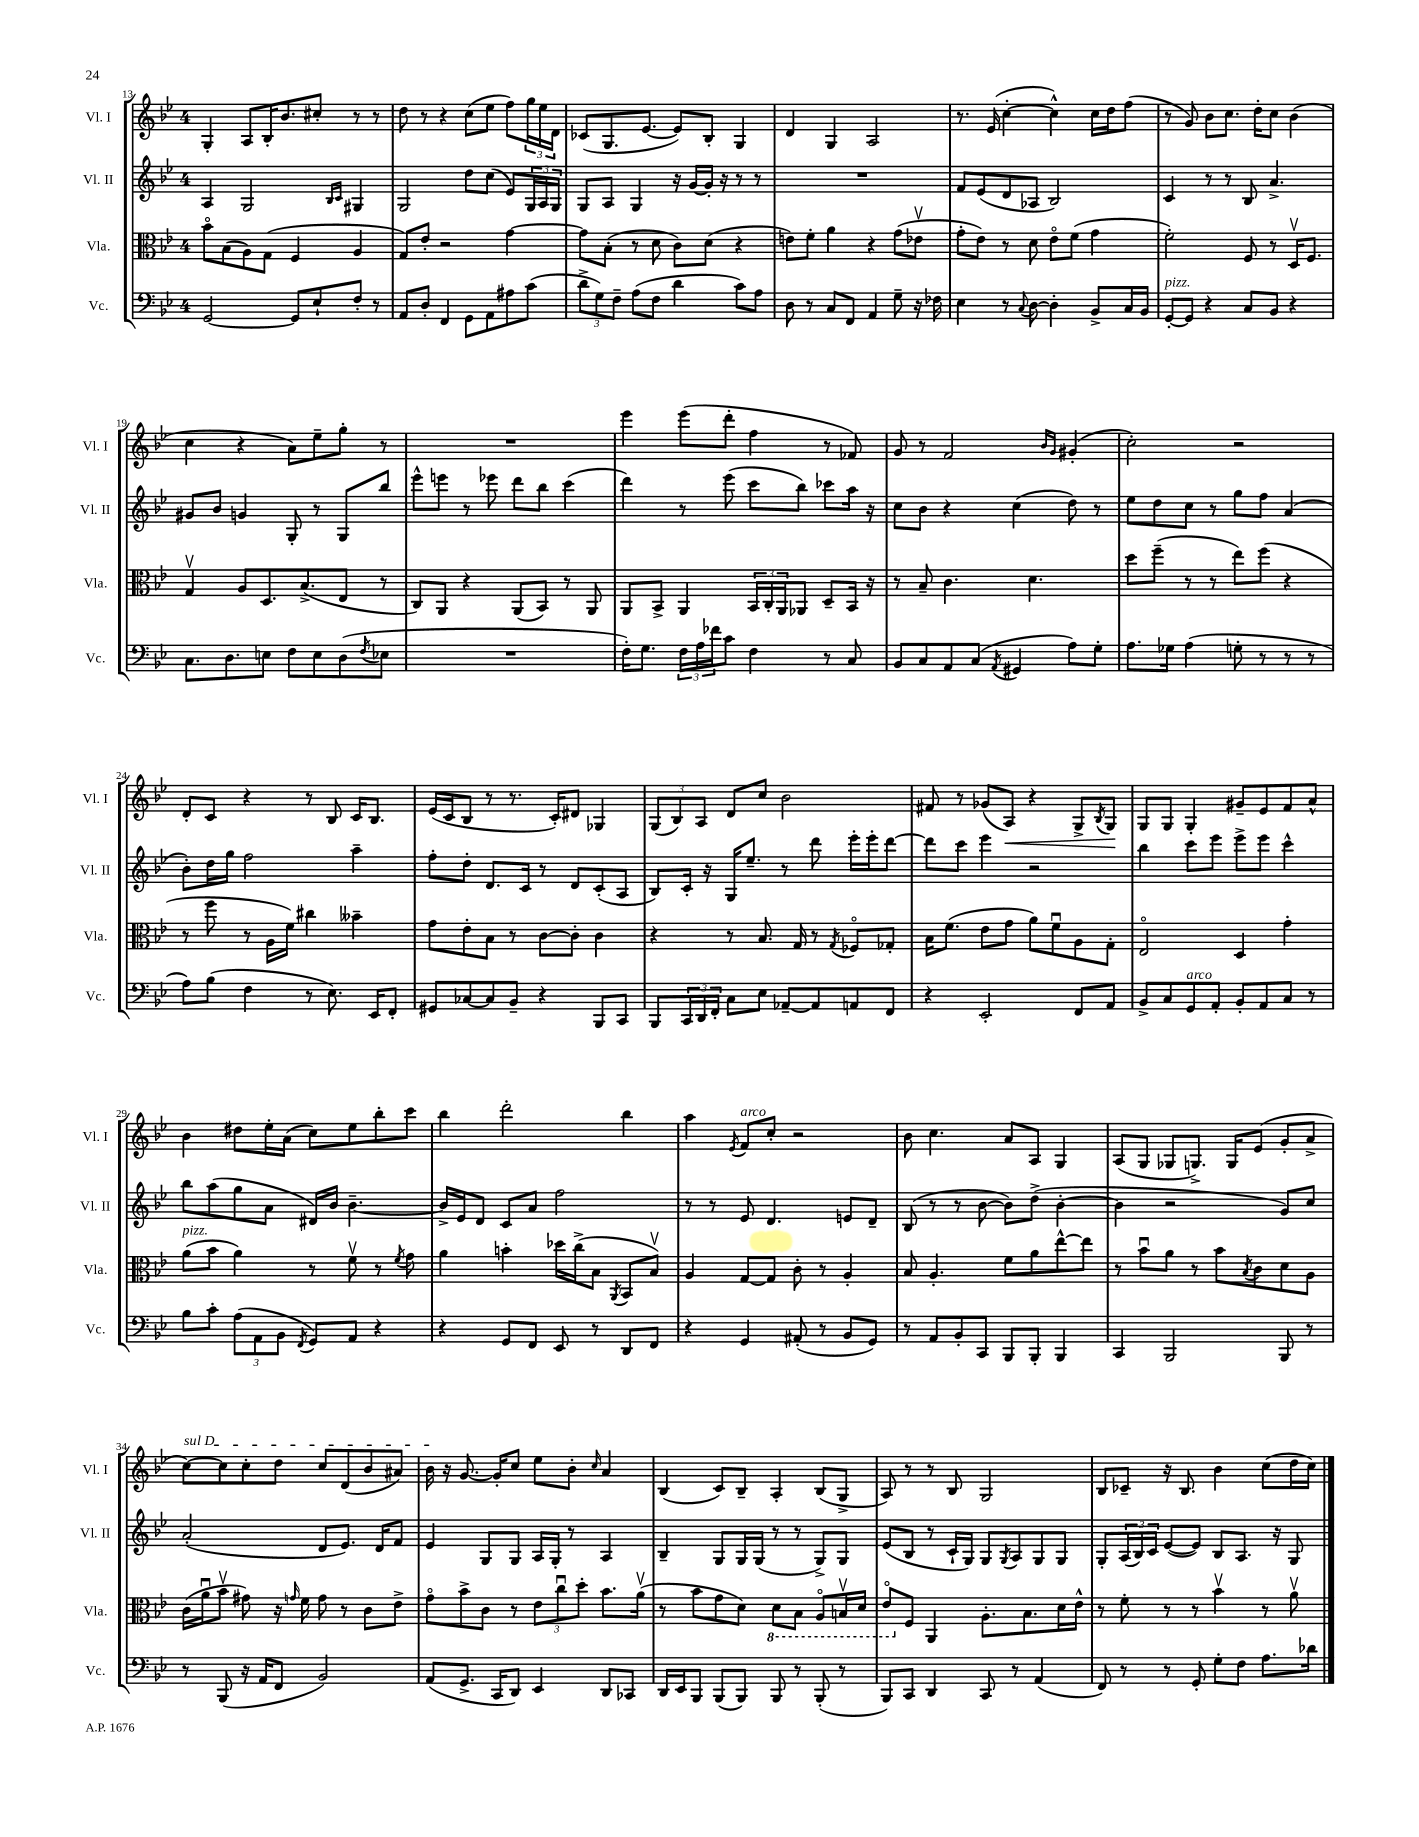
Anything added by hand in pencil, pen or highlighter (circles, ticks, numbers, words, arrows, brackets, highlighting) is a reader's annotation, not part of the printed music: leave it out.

**kern	**kern	**kern	**kern	**dynam
*part4	*part3	*part2	*part1	*part1
*staff4	*staff3	*staff2	*staff1	*staff1
*I"Vc.	*I"Vla.	*I"Vl. II	*I"Vl. I	*
*I'Vc.	*I'Vla.	*I'Vl. II	*I'Vl. I	*
*clefF4	*clefC3	*clefG2	*clefG2	*
*k[b-e-]	*k[b-e-]	*k[b-e-]	*k[b-e-]	*
*M4/4	*M4/4	*M4/4	*M4/4	*
=13	=13	=13	=13	=13
[2GG/	8b-\L	4A/	4G'/	.
.	(8B-\	.	.	.
.	8A\)	2G/	8A/L	.
.	(8G\J	.	16B-'/K	.
.	.	.	8.b-/	.
8GG/L]	4F/	.	.	.
8E-`/	.	.	8cc#X'/J	.
.	.	16qqB-/LL	.	.
.	.	16qqc/JJ	.	.
8F'/J	4A/	4G#X/	8r	.
8r	.	.	8r	.
=14	=14	=14	=14	=14
8AA/L	8G/L)	2G/	8dd\	.
8D'/J	8e-'/J	.	8r	.
4FF/	2r	.	4r	.
8GG\L	.	8dd\L	(8cc\L	.
8AA\	.	(8cc\J	8ee-\J	.
8A#X\	[4g\	8e-/L)	8ff\L)	.
(8c\J	.	24G/L	24gg\L	.
.	.	24A/	24ee-\	.
.	.	24G/JJ	24d\JJ	.
=15	=15	=15	=15	=15
12d^\L	8g\L]	8G/L	(8c-X/L	.
12G\)	.	.	.	.
.	(8B-'\J	8A/J	8.G/	.
12F~\J	.	.	.	.
(8A\L	8r	4G/	.	.
.	.	.	[8.e-/J	.
8F\J	8d\	.	.	.
4d\	8c\L)	16r	8e-/L])	.
.	.	[16g/LL	.	.
.	(8d\J	16g'/JJ]	8B-'/J	.
.	.	16r	.	.
8c\L)	4r	8r	4G/	.
8A\J	.	8r	.	.
=16	=16	=16	=16	=16
8D\	8en\L)	1r	4d/	.
8r	8f'\J	.	.	.
8C/L	4a\	.	4G/	.
8FF/J	.	.	.	.
4AA/	4r	.	2A/	.
8G~\	(8g\L	.	.	.
16r	8e-Xv\J	.	.	.
16F-X\	.	.	.	.
=17	=17	=17	=17	=17
4E-\	8g'\L	8f/L	8.r	.
.	8e-\J)	(8e-/	.	.
.	.	.	(16e-/	.
8r	8r	8d/	[4cc'\	.
8qqC/	.	.	.	.
[8D\	8d\	8A-X/J	.	.
4D'\]	8e-\L	2B-/)	4cc^^\])	.
.	(8f\J	.	.	.
8BB-^/L	4g\	.	16cc\LL	.
.	.	.	16dd\J	.
16C/L	.	.	(8ff\J	.
16BB-/JJ	.	.	.	.
=18	=18	=18	=18	=18
!LO:TX:a:i:t=pizz.	!	!	!	!
[8GG'/L	2f'\)	4c/	8r	.
8GG/J]	.	.	8g/)	.
4r	.	8r	8b-\L	.
.	.	8r	8.cc\J	.
8C/L	8F/	8B-/	.	.
.	.	.	16dd'\KL	.
8BB-/J	8r	4.a^/	8cc\J	.
4r	16Dv/KL	.	(4b-\	.
.	8.F/J	.	.	.
!!LO:LB:g=z
=19	=19	=19	=19	=19
8.C\L	4Gv/	8g#X/L	4cc\	.
.	.	8b-/J	.	.
8.D\	.	.	.	.
.	8A/L	4gn/	4r	.
8En\J	8.D/	.	.	.
8F\L	.	8G'/	8a\L)	.
.	(8.B-^/	.	.	.
8E\	.	8r	8ee-~\	.
(8D\	8E-/J	8G/L	8gg'\J	.
8qF/	.	.	.	.
8E-X\J	8r	8bb-/J	8r	.
=20	=20	=20	=20	=20
1r	8C/L)	8eee-^^\L	1r	.
.	8AA/J	8eeen\J	.	.
.	4r	8r	.	.
.	.	8eee-X\	.	.
.	(8AA/L	8ddd\L	.	.
.	8BB-/J)	8bb-\J	.	.
.	8r	(4ccc\	.	.
.	8AA/	.	.	.
=21	=21	=21	=21	=21
16F'\KL)	8AA/L	4ddd\)	4eee-\	.
8.G\J	.	.	.	.
.	8BB-^/J	.	.	.
24F\LL	4AA/	8r	(8eee-\L	.
24A\	.	.	.	.
24f-X\J	.	.	.	.
8c\J	.	(8eee-\	8ddd'\J	.
4F\	24BB-/LL	8ccc\L	4ff\	.
.	24C'/	.	.	.
.	24AA/J	.	.	.
.	8AA-X/J	8bb-\J)	.	.
8r	8D~/L	8ccc-X\L	8r	.
8C/	16BB-/Jk	16aa\Jk	8f-X/)	.
.	16r	16r	.	.
=22	=22	=22	=22	=22
8BB-/L	8r	8cc\L	8g/	.
8C/	8B-~/	8b-\J	8r	.
8AA/	4.c\	4r	2f/	.
(8C/J	.	.	.	.
8qAA/	.	.	.	.
4GG#X/	.	(4cc\	.	.
.	4.d\	.	.	.
.	.	.	16qqb-/LL	.
.	.	.	16qqg/JJ	.
8A\L)	.	8dd\)	(4g#X'/	.
8G'\J	.	8r	.	.
=23	=23	=23	=23	=23
8.A\L	8dd\L	8ee-\L	2cc'\)	.
.	(8ff~\J	8dd\	.	.
16G-X\Jk	.	.	.	.
(4A\	8r	8cc\J	.	.
.	8r	8r	.	.
8Gn'\	8ee-\L)	8gg\L	2r	.
8r	(8ff\J	8ff\J	.	.
8r	4r	(4a/	.	.
8r	.	.	.	.
!!LO:LB:g=z
=24	=24	=24	=24	=24
8A\L)	8r	8b-'\L)	8d'/L	.
(8B-\J	8ff\	16dd\L	8c/J	.
.	.	16gg\JJ	.	.
4F\	8r	2ff\	4r	.
.	16A\LL	.	.	.
.	16f\JJ)	.	.	.
8r	4cc#X\	.	8r	.
8.E-\)	.	.	8B-/	.
.	4b--X~\	4aa~\	16c/KL	.
16EE-/KL	.	.	8.B-/J	.
8FF'/J	.	.	.	.
=25	=25	=25	=25	=25
8GG#X/L	8g\L	8ff'\L	(16e-/LL	.
.	.	.	16c/J	.
[8C-X/	8e-'\	8dd'\J	8B-/J	.
8C-/]	8B-\J	8.d/L	8r	.
8BB-~/J	8r	.	8.r	.
.	.	16c/Jk	.	.
4r	[8c\L	8r	.	.
.	.	.	16c'/KL)	.
.	8c'\J]	8d/L	8d#X/J	.
8BBB-/L	4c\	(8c'/	4G-X/	.
8CC/J	.	8A/J	.	.
=26	=26	=26	=26	=26
8BBB-/L	4r	8B-/L)	(12G/L	.
.	.	.	12B-/)	.
24CC/L	.	16c'/Jk	.	.
24DD/	.	.	12A/J	.
.	.	16r	.	.
24FF'/JJ	.	.	.	.
8C\L	8r	16G/KL	8d/L	.
.	.	8.ee-~/J	.	.
8E-\J	8.B-/	.	8cc/J	.
[8AA-X~/L	.	8r	2b-\	.
.	16G/	.	.	.
8AA-/]	8r	8ddd\	.	.
.	8qG/	.	.	.
8AAn/	8F-X/L	16eee-'\LL	.	.
.	.	16eee-'\J	.	.
8FF/J	8G-X'/J	[8ddd\J	.	.
=27	=27	=27	=27	=27
4r	16B-\KL	8ddd\L]	8f#X/	.
.	(8.f\J	.	.	.
.	.	8ccc\J	8r	.
2EE-'/	8e-\L	4eee-\	(8g-X/L	.
!	!	!	!	!LO:HP:b
.	8g\J	.	8A/J)	<
.	8a\L)	2r	4r	.
.	8fu\	.	.	.
8FF/L	8A\	.	8G^/L	.
.	.	.	8qB-/	.
8AA/J	8G'\J	.	8G/J	.
.	.	.	.	[
=28	=28	=28	=28	=28
8BB-^/L	2E-/	4bb-\	8G/L	.
8C/	.	.	8G/J	.
!LO:TX:a:i:t=arco	!	!	!	!
8GG/	.	8ccc\L	4G'/	.
8AA'/J	.	8eee-\J	.	.
8BB-'/L	4D/	8eee-^\L	8g#X~/L	.
8AA/	.	8eee-\J	8e-/	.
8C/J	4g'\	4ccc^^\	8f/	.
8r	.	.	8a^^/J	.
!!LO:LB:g=z
=29	=29	=29	=29	=29
!	!LO:TX:a:i:t=pizz.	!	!	!
8B-\L	(8a\L	8bb-\L	4b-\	.
8c'\J	8b-\J	(8aa\	.	.
(12A\L	4a\)	8gg\	8dd#X\L	.
12AA\	.	.	.	.
.	.	8a\J	16ee-'\L	.
12BB-\J	.	.	.	.
.	.	.	(16a\JJ	.
8qFF/	.	.	.	.
8GG/L)	8r	16d#X/LL)	8cc\L)	.
.	.	16b-/JJ	.	.
8AA/J	8fv\	[4.b-~\	8ee-\	.
4r	8r	.	8bb-'\	.
.	8qf/	.	.	.
.	8g\	.	8ccc\J	.
=30	=30	=30	=30	=30
4r	4a\	16b-^/LL]	4bb-\	.
.	.	16e-/J	.	.
.	.	8d/J	.	.
8GG/L	4bn'\	8c/L	2ddd'\	.
8FF/J	.	8a/J	.	.
8EE-/	16dd-X\LL	2ff\	.	.
.	(16cc^\J	.	.	.
8r	8B-\J	.	.	.
.	8qAA/	.	.	.
8DD/L	8BB-/L	.	4bb-\	.
8FF/J	8B-v/J)	.	.	.
=31	=31	=31	=31	=31
4r	4A/	8r	4aa\	.
.	.	8r	.	.
.	.	.	8qe-/	.
!	!	!	!LO:TX:a:i:t=arco	!
4GG/	[8G/L	8e-/	8f/L	.
.	8G/J]	4.d/	8cc'/J	.
(8AA#X'/	8c'\	.	2r	.
8r	8r	.	.	.
8BB-/L	4A'/	8en/L	.	.
8GG/J)	.	8d~/J	.	.
=32	=32	=32	=32	=32
8r	8B-/	(8B-/	8b-\	.
8AA/L	4.A'/	8r	4.cc\	.
8BB-'/	.	8r	.	.
8CC/J	.	[8b-\	.	.
8BBB-/L	8f\L	8b-\L])	8a/L	.
8BBB-'/J	8a\	(8dd^\J	8A/J	.
4BBB-/	[8ee-^^\	[4b-'\	4G/	.
.	8ee-\J]	.	.	.
=33	=33	=33	=33	=33
4CC/	8r	4b-\]	(8A/L	.
.	8b-u\L	.	8G/J	.
2BBB-/	8a\J	2r	8G-X/L	.
.	8r	.	8.Gn^/J)	.
.	8b-\L	.	.	.
.	.	.	16G/KL	.
.	8qB-/	.	.	.
.	8c\	.	(8e-/J	.
8BBB-/	8d\	8g/L)	8g'/L	.
8r	8A\J	8cc/J	8a^/J	.
!!LO:LB:g=z
=34	=34	=34	=34	=34
!	!	!	!LO:TX:a:i:t=sul D	!
8r	(16c\LL	(2a'/	[8cc\L)	.
.	16au\J	.	.	.
(8BBB-/	8b-v\J	.	8cc\]	.
16r	8g#X\)	.	8cc'\	.
16AA/KL	.	.	.	.
8FF/J	16r	.	8dd\J	.
.	16qqgn/	.	.	.
.	16f\	.	.	.
2BB-/)	8g\	8d/L	8cc/L	.
.	8r	8.e-/J)	(8d/	.
.	8c\L	.	8b-/	.
.	.	16d/KL	.	.
.	8e-^\J	8f/J	8a#X/J)	.
=35	=35	=35	=35	=35
(8AA/L	8g\L	4e-/	16b-\	.
.	.	.	16r	.
8.GG^/J	8b-^\	.	[8.g/	.
.	8c\J	8G/L	.	.
16CC/KL	.	.	16g'/KL]	.
8DD/J)	8r	8G/J	8cc/J	.
4EE-/	12e-\L	16A/LL	8ee-\L	.
.	.	16G'/JJ	.	.
.	12ccu\	.	.	.
.	.	8r	8b-'\J	.
.	12dd'\J	.	.	.
.	.	.	16qqcc/	.
8DD/L	8.b-\L	4A/	4a/	.
8CC-X/J	.	.	.	.
.	(16av\Jk	.	.	.
=36	=36	=36	=36	=36
16DD/LL	8r	4B-~/	(4B-/	.
16EE-/J	.	.	.	.
8BBB-/J	8b-\L	.	.	.
(8BBB-/L	8g\	8G/L	8c/L)	.
8BBB-/J)	8d\J)	16G/L	8B-~/J	.
.	.	(16G/JJ	.	.
*	*8ba	*	*	*
8BBB-/	8D\L	8r	4A'/	.
8r	8BB-\J	8r	.	.
(8BBB-'/	8AA/L	8G^/L)	(8B-/L	.
8r	16BBnv/L	8G/J	8G^/J	.
.	16D/JJ	.	.	.
=37	=37	=37	=37	=37
8BBB-/L)	8E-/L	(8e-/L	8A/)	.
*	*X8ba	*	*	*
8CC/J	8F/J	8B-/J	8r	.
4DD/	4AA/	8r	8r	.
.	.	16c`/LL	8B-/	.
.	.	16G/JJ)	.	.
8CC/	8.A'\L	8G/L	2G/	.
.	.	8qG/	.	.
8r	.	8A/	.	.
.	8.B-\	.	.	.
(4AA/	.	8G/	.	.
.	16d\L	8G/J	.	.
.	16e-^^\JJ	.	.	.
=38	=38	=38	=38	=38
8FF/)	8r	8G'/L	8B-/L	.
8r	8f'\	(24A/L	8c-X~/J	.
.	.	24B-/)	.	.
.	.	24c/JJ	.	.
8r	8r	([8e-/L	16r	.
.	.	.	8.B-/	.
8GG'/	8r	8e-/J])	.	.
8G'\L	4b-v\	8B-/L	4b-\	.
8F\J	.	8.A/J	.	.
8.A\L	8r	.	(8cc\L	.
.	.	16r	.	.
.	8av\	8G/	16dd\L	.
16d-X\Jk	.	.	16cc\JJ)	.
==	==	==	==	==
*-	*-	*-	*-	*-
